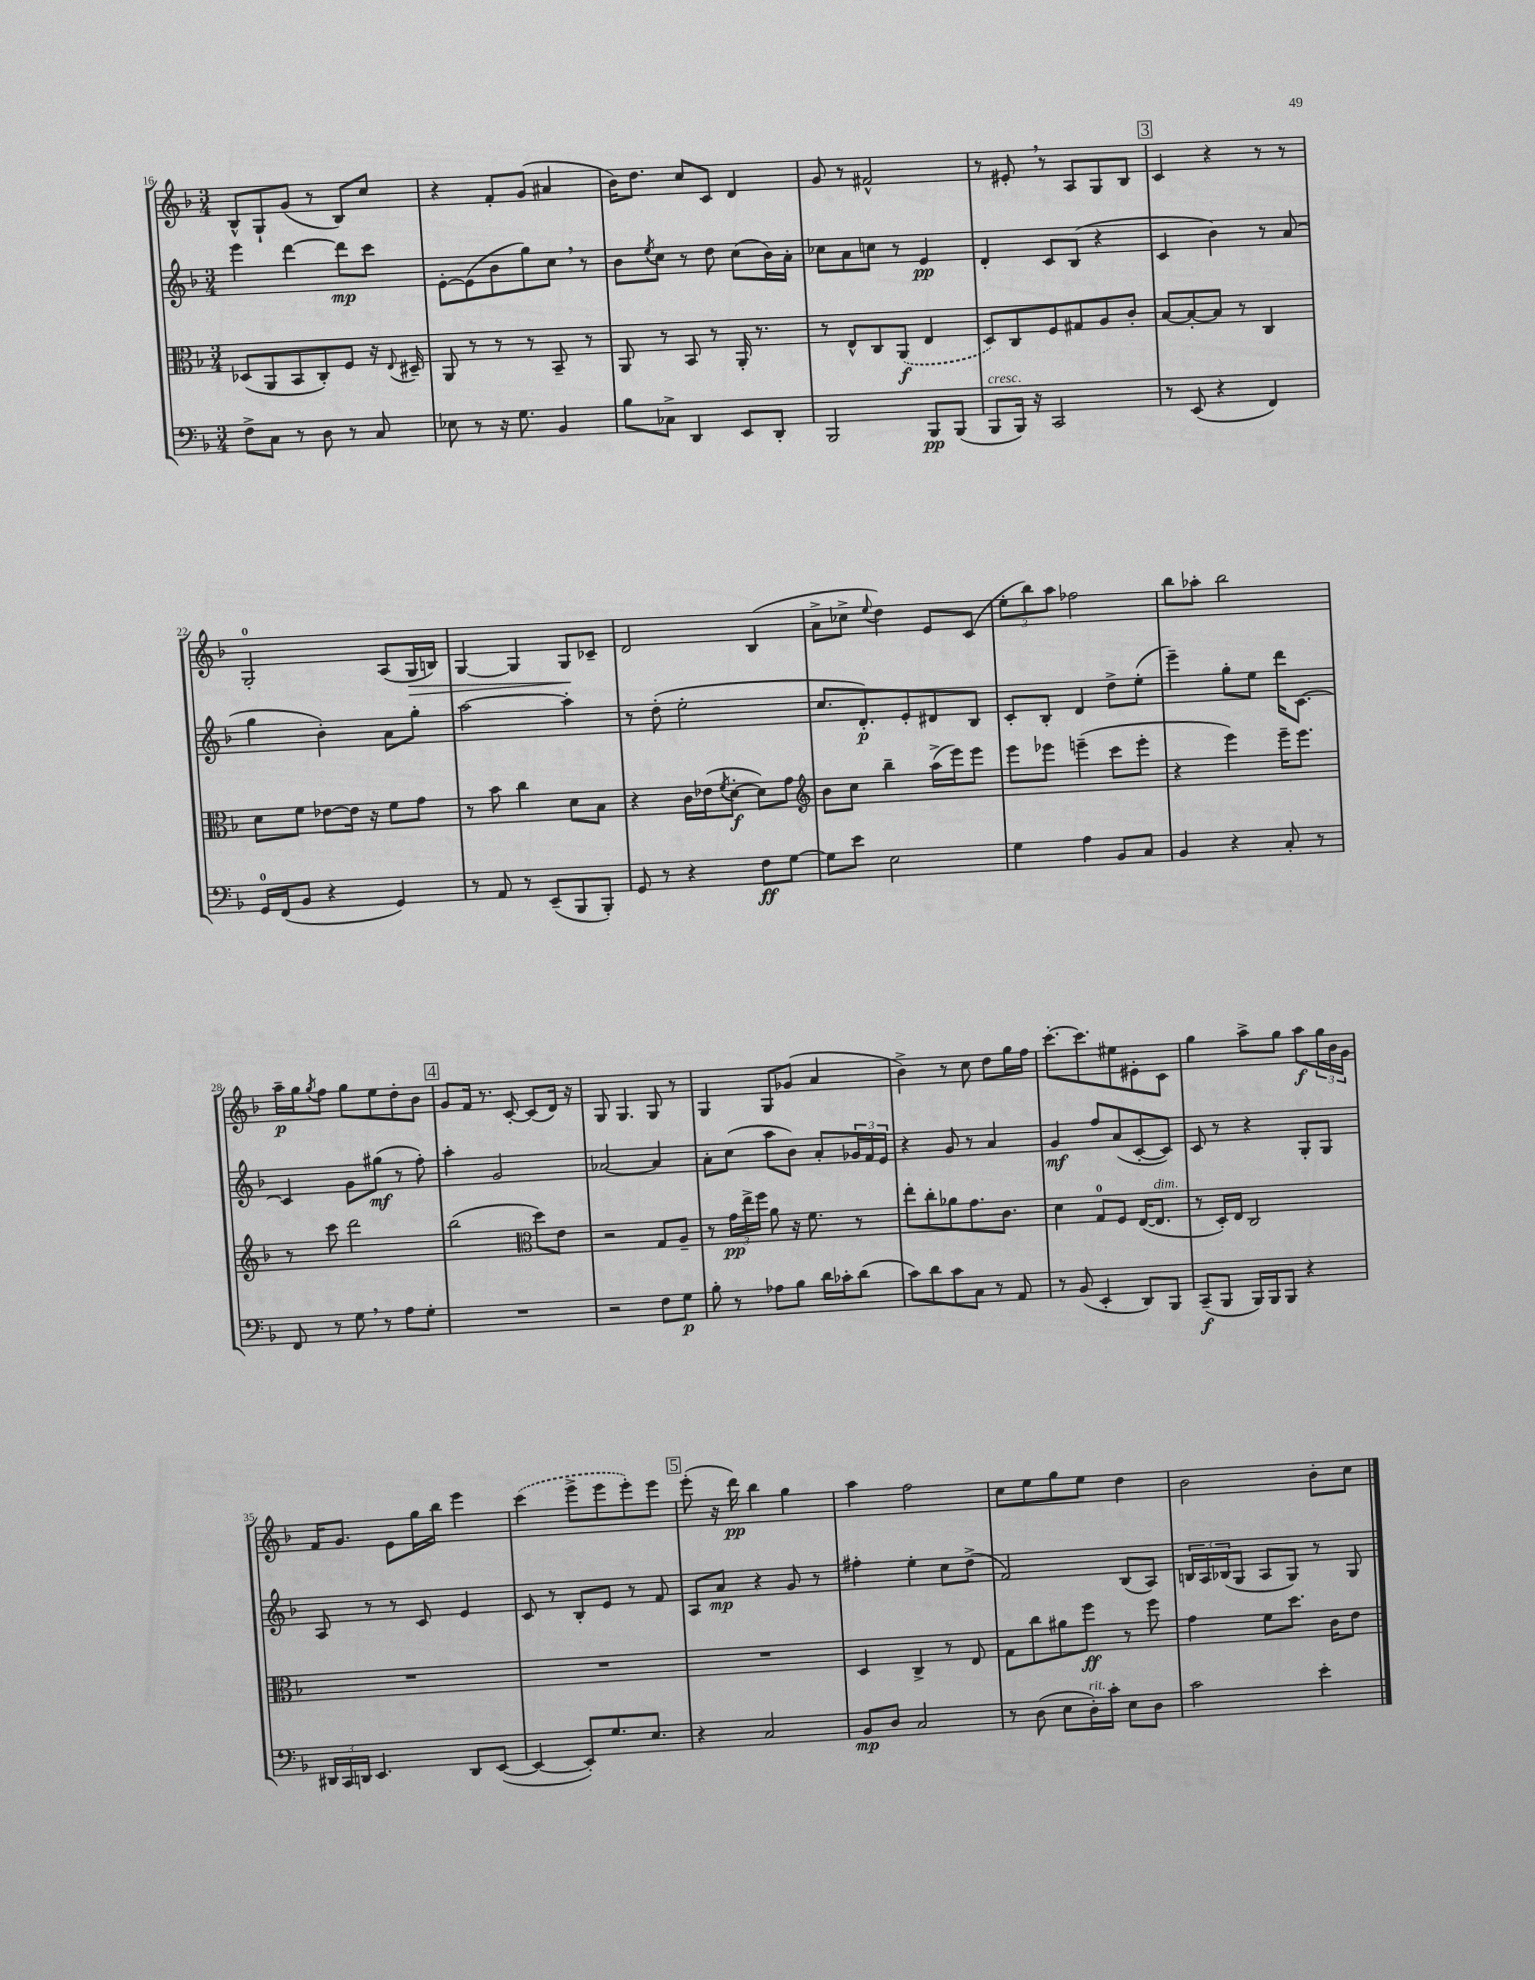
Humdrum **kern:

**kern	**kern	**kern	**kern
*staff4	*staff3	*staff2	*staff1
*clefF4	*clefC3	*clefG2	*clefG2
*k[b-]	*k[b-]	*k[b-]	*k[b-]
*M3/4	*M3/4	*M3/4	*M3/4
8F^	(8D-	4eee	8B-^^
8C	8AA	.	8G`
8r	8BB-	[4ddd	(8g
8D	8C')	.	8r
8r	8F	8ddd]	8B-)
8C	16r	8ccc	8cc
.	8qqE	.	.
.	16D#~	.	.
=	=	=	=
8E-	8AA	[8e'	4r
8r	8r	(8e]	.
16r	8r	8b-	8f'
8.G	.	.	.
.	8r	8gg)	(8g
4BB-	8BB-~	8cc	4a#
.	8r	8r	.
=	=	=	=
8B-	8AA	8b-	16b-)
.	.	.	8.dd
.	.	8qee	.
8C-^	8r	8cc	.
4DD	8BB-	8r	8cc
.	8r	8dd	8c
8EE	16AA'	(8cc	4d
.	8.r	.	.
8DD'	.	16b-)	.
.	.	16a'	.
=	=	=	=
2BBB-	8r	8cc-	8g
.	8E^^	8a	8r
.	8C	8cc	2f#^^
.	(8AA	8r	.
8BBB-	4E	4e	.
(8BBB-	.	.	.
=	=	=	=
8BBB-	8D)	4d'	8r
16BBB-)	8C	.	8e#'
16r	.	.	.
2CC	8F	8c	8r
.	8G#	(8B-	8A
.	8A	4r	8G
.	8c'	.	8B-
=	=	=	=
8r	[8B-	4c	4c
(8EE	8B-'_	.	.
4r	8B-]	4b-)	4r
.	8r	.	.
4FF)	4C	8r	8r
.	.	(8a	8r
=	=	=	=
16GG	8d	4gg	2G'
(16FF	.	.	.
8BB-	8f	.	.
4r	[8e-	4b-')	.
.	16e-]	.	.
.	16r	.	.
4GG)	8f	8a	(8A
.	8g	8gg'	16G
.	.	.	16B)
=	=	=	=
8r	8r	[2aa	[4G
8AA	8b-	.	.
8r	4cc	.	4G]
(8EE~	.	.	.
8BBB-	8d	4aa']	8G
8BBB-')	8B-	.	8c-~
=	=	=	=
8GG	4r	8r	2d
8r	.	(8dd'	.
4r	16c	2ee'	.
.	(16e-	.	.
.	8qf	.	.
.	[8d'	.	.
8F	8d])	.	(4B-
[8G	8g	.	.
=	=	=	=
*	*clefG2	*	*
8G]	8b-	8.cc	8a^
8e	8cc	.	8cc-^
.	.	8.d')	.
.	.	.	8qqee
2E	4bb-~	.	4dd)
.	.	8e'	.
.	(16aa^	8d#	8e
.	16eee)	.	.
.	8eee	8B-	(8c
=	=	=	=
4G	8eee	8c'	12ee'
.	.	.	12bb-)
.	8eee-	8B-'	.
.	.	.	12aa
4A	(4eee~	4d	2ff-
8BB-	8ccc	8dd^	.
8C	8eee'	(8ee'	.
=	=	=	=
4BB-	4r	4eee~)	8bb-
.	.	.	8aa-'
4r	4eee)	8gg'	2bb-
.	.	8ee	.
8C'	16eee~	16ddd	.
.	8.eee	[8.c	.
8r	.	.	.
=	=	=	=
8FF	8r	4c]	16aa~
.	.	.	16gg
.	.	.	8qgg
8r	8ccc	.	8ff
8G	2ddd	8g	8gg
8r	.	(8gg#	8ee
8A	.	8r	8dd'
8G'	.	8ff')	8b-
=	=	=	=
2.r	(2bb-	4aa'	8g
.	.	.	16f
.	.	.	8.r
.	.	2g	.
.	.	.	[8c'
*	*clefC3	*	*
.	8dd)	.	(8c]
.	8e	.	16d)
.	.	.	16r
=	=	=	=
2r	2r	[2a-	8G
.	.	.	4.G
8F	8G	4a-]	8G
8G	8A~	.	8r
=	=	=	=
8B-'	8r	8a'	4G
8r	24g	(8cc	.
.	24ee^	.	.
.	24ff	.	.
8A-	8a	8aa	8G
8B-	16r	8b-)	(8g-
.	8.f	.	.
16d	.	8a'	4a
16c-'	.	.	.
(8d	8r	24g-	.
.	.	24f	.
.	.	24e	.
=	=	=	=
8c)	8ee'	4r	4b-^)
8d	8cc'	.	.
8c	8a-	8g	8r
8C	8.g	8r	8cc
8r	.	4a	8dd
.	8.c	.	.
8AA	.	.	16gg
.	.	.	16ff
=	=	=	=
8r	4d	4g	[8.ccc'
(8BB-	.	.	.
.	.	.	8.ccc]
4EE'	8G	8ff	.
.	8F	(8a	8ee#
8DD)	([16E	[8c'	8e#'
.	8.E]	.	.
8BBB-	.	8c])	8c
=	=	=	=
(8CC~	8r	8c	4gg
8BBB-	16D')	8r	.
.	16E	.	.
16BBB-)	2C	4r	8aa^
16BBB-	.	.	.
8BBB-	.	.	8gg
4r	.	8G'	8aa
.	.	8G	24gg
.	.	.	24b-
.	.	.	24g
=	=	=	=
24DD#	2.r	8A	16f
24CC	.	.	.
.	.	.	8.g
24DD	.	.	.
4.EE	.	8r	.
.	.	8r	8e
.	.	8c	16gg
.	.	.	16bb-
8DD	.	4e	4eee
([8EE	.	.	.
=	=	=	=
4EE_	2.r	8c	(4ccc
.	.	8r	.
8EE'])	.	8B-'	8eee^
8.G	.	8e	8eee
.	.	8r	8eee')
8.E	.	.	.
.	.	8f	8eee
=	=	=	=
4r	2.r	8A	(8eee'
.	.	8a	16r
.	.	.	16ddd)
2C	.	4r	4bb-
.	.	8g	4gg
.	.	8r	.
=	=	=	=
8BB-	4D	4ff#'	4aa
8D	.	.	.
2C	4C^	4ee'	2ff
.	8r	8cc	.
.	8E	(8dd^	.
=	=	=	=
8r	8G	2f)	8cc
(8D	8cc	.	8ee
8E	8a#	.	8gg
16D')	8ff	.	8ee
16c'	.	.	.
8E	8r	(8B-	4dd
8D	8ff	8A)	.
=	=	=	=
2c	4g	24B	2b-
.	.	24A	.
.	.	(24B-	.
.	.	8G	.
.	8f	8A	.
.	8.dd	8G)	.
4e'	.	8r	8b-'
.	16c	.	.
.	8e	8G	8cc
==	==	==	==
*-	*-	*-	*-
